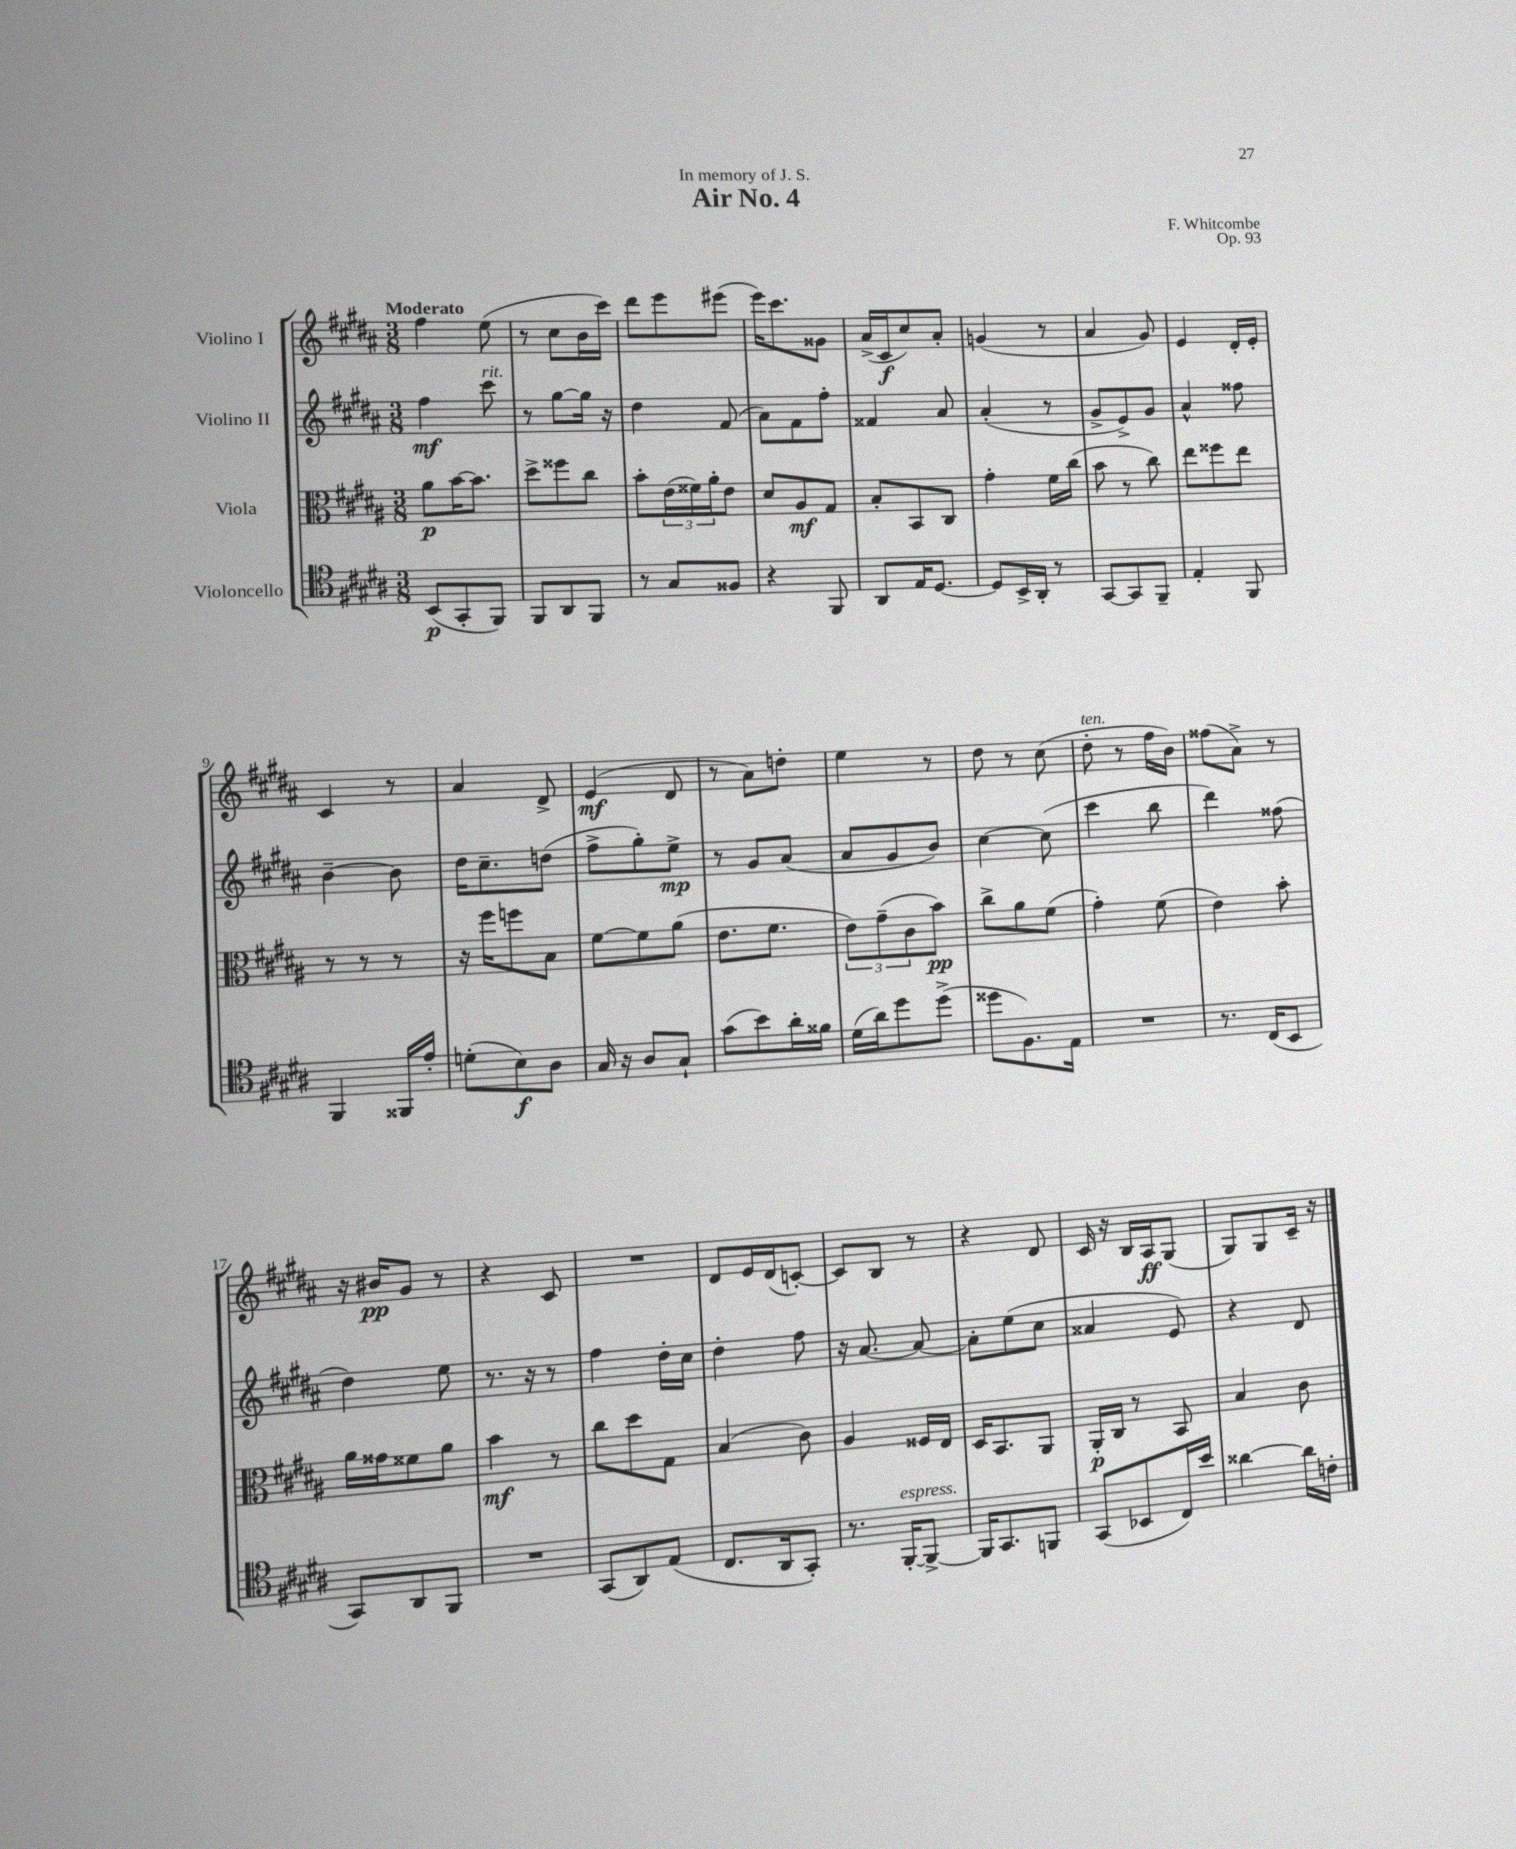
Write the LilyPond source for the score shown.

\header { title = "Air No. 4" composer = "F. Whitcombe" dedication = "In memory of J. S." opus = "Op. 93" }
<<
\new StaffGroup <<
\new Staff = "s0" \with { instrumentName = "Violino I" } {
    \clef treble \key b \major \numericTimeSignature \time 3/8 \tempo "Moderato"
    fis''4 e''8( |
    r8 cis''8 b'16 cis'''16) |
    dis'''8 e'''8 eis'''8( |
    e'''16) cis'''8. gisis'8 |
    ais'16->( cis'16\f cis''8) ais'8-. |
    g'4( r8 |
    ais'4 gis'8) |
    e'4 dis'16-. e'16-. |
    cis'4 r8 |
    ais'4 dis'8-> |
    e'4\mf( dis'8 |
    r8 ais'8) d''8-. |
    e''4 r8 |
    dis''8 r8 cis''8( |
    dis''8-.^\markup { \italic "ten." } r8 fis''16 b'16) |
    fisis''8( ais'8->) r8 |
    r16 bis'16\pp gis'8 r8 |
    r4 cis'8 |
    R4. |
    dis'8 e'16 dis'16( c'8~-.) |
    c'8 b8 r8 |
    r4 dis'8 |
    cis'16 r16 b16 ais16\ff gis8( |
    gis8) gis8 cis'16-- r16 \bar "|." |
}
\new Staff = "s1" \with { instrumentName = "Violino II" } {
    \clef treble \key b \major \numericTimeSignature \time 3/8
    fis''4\mf cis'''8^\markup { \italic "rit." } |
    r8 gis''8~ gis''16 r16 |
    dis''4 fis'8( |
    ais'8) fis'8 fis''8-. |
    fisis'4 ais'8 |
    ais'4-.( r8 |
    gis'8-> e'8->) gis'8 |
    ais'4-^ fisis''8 |
    b'4~-- b'8 |
    dis''16 cis''8.-- d''8( |
    fis''8-> gis''8-.) e''8->\mp |
    r8 gis'8 ais'8( |
    ais'8 gis'8 b'8) |
    cis''4~ cis''8( |
    cis'''4 b''8 |
    dis'''4) fisis''8( |
    dis''4) e''8 |
    r8. r16 r8 |
    fis''4 dis''16-. cis''16 |
    dis''4-. fis''8 |
    r16 ais'8.~ ais'8~ |
    ais'8-. e''8( cis''8 |
    aisis'4 e'8) |
    r4 dis'8 \bar "|." |
}
\new Staff = "s2" \with { instrumentName = "Viola" } {
    \clef alto \key b \major \numericTimeSignature \time 3/8
    ais'8\p b'16~ b'8. |
    dis''8-> fisis''8 cis''8 |
    b'8-. \tuplet 3/2 { e'16( fisis'16) ais'16-. } e'8 |
    dis'8 ais8\mf gis8 |
    b8-. b,8 cis8 |
    gis'4-. fis'16 cis''16( |
    b'8 r8 cis''8) |
    e''8 fisis''8 e''8 |
    r8 r8 r8 |
    r16 fis''16 f''8 b8 |
    fis'8~ fis'8 ais'8( |
    e'8. fis'8. |
    \tuplet 3/2 { e'8) gis'8--( cis'8 } b'8\pp) |
    cis''8-> ais'8 fis'8( |
    gis'4-.) fis'8( |
    e'4) b'8-. |
    ais'16 gisis'16 fisis'8 ais'8 |
    b'4\mf r8 |
    cis''8 dis''8 gis8 |
    b4( cis'8) |
    ais4 fisis16 e16 |
    dis16 b,8. ais,8 |
    ais,16-.\p cis16 r8 b,8 |
    b4 cis'8 \bar "|." |
}
\new Staff = "s3" \with { instrumentName = "Violoncello" } {
    \clef tenor \key b \major \numericTimeSignature \time 3/8
    b,8\p( gis,8-. fis,8) |
    fis,8 ais,8 fis,8 |
    r8 gis8 fisis8 |
    r4 fis,8 |
    ais,8 e16 dis8.~ |
    dis8 b,16-> ais,16-. r8 |
    gis,8~ gis,8 fis,8-- |
    e4-. fis,8 |
    fis,4 fisis,16 e'16-. |
    d'8-.( b8\f) ais8 |
    gis16 r16 ais8 gis8-! |
    gis'8( b'8) ais'16-. fisis'16 |
    dis'16( ais'16) dis''8 dis''8->( |
    disis''8 fis8.) e16 |
    R4. |
    r8. cis16( b,8 |
    gis,8) ais,8 fis,8 |
    R4. |
    gis,8( ais,8) e8( |
    cis8. ais,16 gis,8-.) |
    r8. fis,16~-.^\markup { \italic "espress." } fis,8~-> |
    fis,16 gis,8. f,8 |
    gis,8( bes,8 cis16) b'16 |
    aisis'4~ aisis'16 c'16-. \bar "|." |
}
>>
>>
